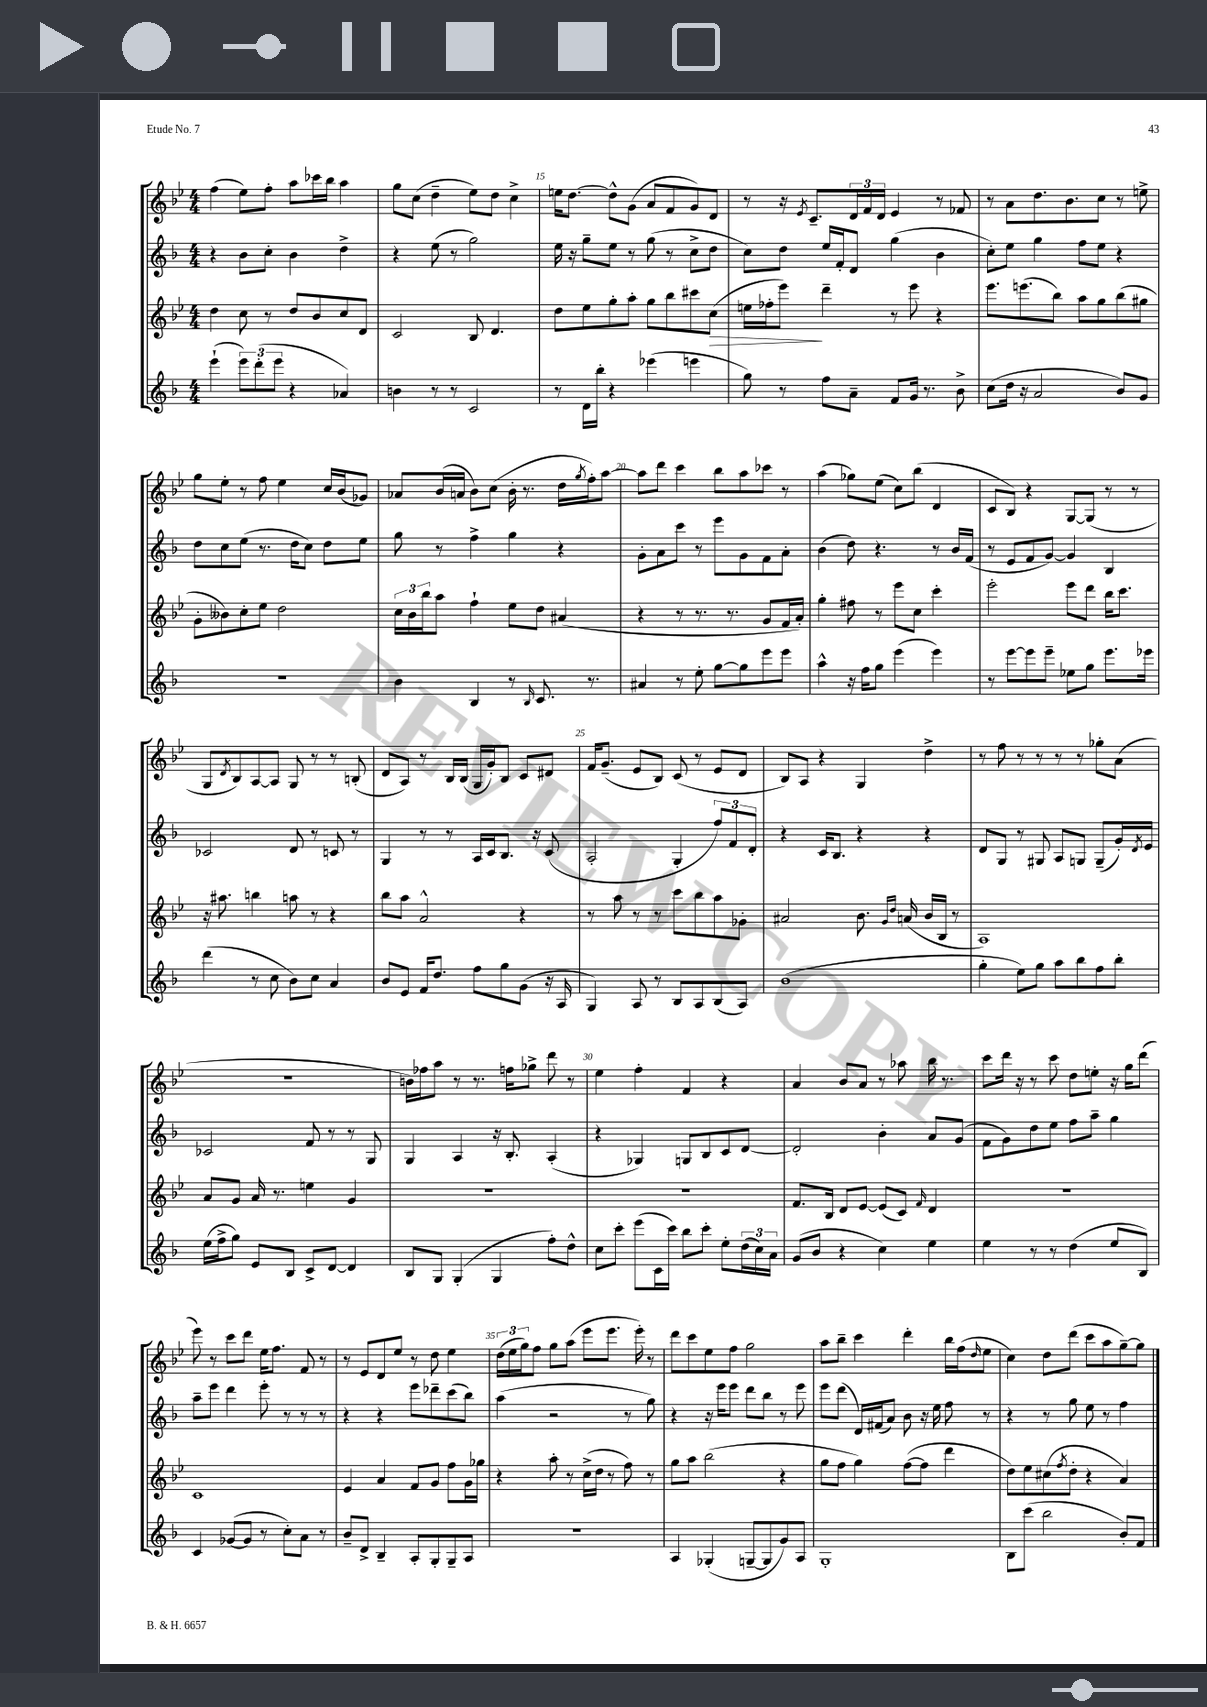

**kern	**kern	**kern	**kern
*staff4	*staff3	*staff2	*staff1
*clefG2	*clefG2	*clefG2	*clefG2
*k[b-]	*k[b-e-]	*k[b-]	*k[b-e-]
*M4/4	*M4/4	*M4/4	*M4/4
(4eee`\	4dd\	4r	(4ff\
12eee\L)	8cc\	8b-\L	8ee-\L)
(12ddd'\	.	.	.
.	8r	8cc'\J	8ff'\J
12eee\J	.	.	.
4r	8dd/L	4b-\	8aa\L
.	8b-/	.	16ccc-\L
.	.	.	16bb-\JJ
4a-/)	8cc/	4dd^\	4aa\
.	8d/J	.	.
=	=	=	=
4b\	2c/	4r	8gg\L
.	.	.	(8cc\J
8r	.	(8ee\	4dd~\
8r	.	8r	.
2c/	8B-/	2gg\)	8ee-\L)
.	4.d/	.	8dd\J
.	.	.	4cc^\
=	=	=	=
8r	8dd\L	16ee\	16ee\LK
.	.	16r	[8.dd\J
16d\LL	8ee-\	8gg~\L	.
16bb-'\JJ	.	.	.
4r	8gg'\	8ee\J	8dd^^\]L
.	8aa'\J	8r	(8g\J
(4eee-\	8gg\L	(8gg\	8a/L
.	8bb-\	8r	8f/
4eee\	8ccc#\	8cc^\L	8g/)
.	(8cc\J	8dd\J	8d/J
=	=	=	=
8gg\)	16ee\LL	8cc\L)	8r
.	16ff-'\J	.	.
8r	8eee-\J)	8dd\J	16r
.	.	.	8qe-/
.	.	.	8.c~/L
8ff\L	4ddd~\	16ee/LL	.
.	.	16f'/J	.
8a~\J	.	8d/J	24d/L
.	.	.	24f/
.	.	.	24d/JJ
8f/L	8r	(4gg\	4e-/
16g/Jk	8eee-\	.	.
8.r	.	.	.
.	4r	4b-\	8r
8b-^\	.	.	8f-/
=	=	=	=
(8cc\L	8.eee-\L	8cc'\L)	8r
16dd\Jk	.	8ee\J	8a\L
16r	(8.eee\	.	.
2a/	.	4gg\	8.dd\
.	8bb-\J)	.	.
.	.	.	8.b-\
.	8aa\L	8ff\L	.
.	8gg\	8ee\J	8cc\J
8b-/L)	(8bb-\	4r	8r
8g/J	8gg#\J	.	8ee^\
=	=	=	=
1r	8g'\L	8dd\L	8gg\L
.	8b--\)	8cc\	8ee-'\J
.	8cc'\	(8ee\J	8r
.	8ee-\J	8.r	8ff\
.	2dd\	.	4ee-\
.	.	16dd\LK	.
.	.	8cc\J)	.
.	.	8dd\L	16cc/LL
.	.	.	(16b-/J
.	.	8ee\J	8g-/J)
=	=	=	=
4b-\	24cc\LL	8gg\	8a-/L
.	24b-\	.	.
.	24bb-\J	.	.
.	8aa\J	8r	(16b-/L
.	.	.	16a/JJ
4B-/	4ff`\	4ff^\	8b-\L)
.	.	.	(8cc\J
8r	8ee-\L	4gg\	16b-'\
.	.	.	8.r
16qqB-/	.	.	.
8.c/	8dd\J	.	.
.	(4a#/	4r	16dd\LL
.	.	.	8qgg/
8.r	.	.	16ff'\J)
.	.	.	[8aa\J
=	=	=	=
4a#/	4r	8g'\L	8aa\]L
.	.	8a\	8ddd\J
8r	8r	8ccc\J	4ccc\
8ee'\	8.r	8r	.
[8gg\L	.	8eee\L	8bb-\L
.	8.r	.	.
8gg\]	.	8g\	8aa\
8eee\	8g/L	8f\	8ccc-\J
8eee\J	16f/L	8a'\J	8r
.	16a'/JJ)	.	.
=	=	=	=
4aa^^\	4gg'\	(4b-\	(4aa\
16r	8ff#\	8dd\)	8gg-\L)
16ff\LK	.	.	.
8gg\J	8r	4.r	(8ee-\J
(4eee\	8eee-\L	.	8cc\L)
.	8cc\J	.	(8bb-\J
4eee\)	4ccc'\	8r	4d/
.	.	16b-/LL	.
.	.	(16f/JJ	.
=	=	=	=
8r	2eee-'\	8r	8c/L
[8eee\L	.	8e/L	8B-/J)
8eee\]	.	8f/	4r
8eee~\J	.	[8g/J)	.
8ee-\L	8eee-\L	4g/]	[8G/L
8gg\J	8ddd\J	.	(8G/]J
8.eee\L	16bb-\LK	4B-/	8r
.	8.ccc\J	.	.
.	.	.	8r
16eee-\Jk	.	.	.
=	=	=	=
(4ddd\	16r	2c-/	8G/L
.	8.aa#\	.	.
.	.	.	8qd/
.	.	.	8B-/)
8r	4bb\	.	[8A/
8cc\	.	.	8A/]J
8b-\L)	8aa\	8d/	8G/
8cc\J	8r	8r	8r
4a/	4r	8c/	8r
.	.	8r	(8B'/
=	=	=	=
8b-/L	8bb-\L	4G/	8d/L
8e/J	8aa\J	.	8A/J)
16f/LK	2a^^/	8r	8r
8.dd/J	.	.	.
.	.	8r	16B-/LL
.	.	.	(16B-/JJ
8ff\L	.	16A/LL	16G/LL
.	.	16c/J	16g'/J)
8gg\	.	8.B-/J	8B-/J
(8g\J	4r	.	8c/L
.	.	16r	.
16r	.	(8c/	8d#/J
16A/	.	.	.
=	=	=	=
4G/)	8r	2A'/	16f/LK
.	.	.	(8.g~/J
.	8aa\	.	.
8A/	8r	.	8e-/L
8r	8r	.	8B-/J)
8B-/L	8ccc\L	4G'/	(8c/
8A/	8bb-\	.	8r
(8B-/	8aa\	12ff/L)	8e-/L
.	.	12f/	.
8A/J)	8g-'\J	.	8d/J
.	.	12d'/J	.
=	=	=	=
(1b-	2a#/	4r	8B-/L)
.	.	.	8A/J
.	.	16c/LK	4r
.	.	8.B-/J	.
.	8.b-\	4r	4G/
.	16qqg/LL	.	.
.	16qqdd/JJ	.	.
.	(16a/	.	.
.	16b-/LL	4r	4dd^\
.	16B-/JJ	.	.
.	8r	.	.
=	=	=	=
4gg'\	1A)	8d/L	8r
.	.	8G/J	8ff\
8ee\L)	.	8r	8r
8gg\J	.	8G#/	8r
8aa\L	.	8A/L	8r
8bb-\	.	8G/J	8r
8ff\	.	(8G~/L	8gg-'\L
8bb-'\J	.	16g'/L)	(8a\J
.	.	8qd/	.
.	.	16e/JJ	.
=	=	=	=
(16ee\LL	8a/L	2c-/	1r
16ff^\J	.	.	.
8gg\J)	8g/J	.	.
8e/L	16a/	.	.
.	8.r	.	.
8B-/J	.	.	.
8c^/L	4ee\	8f/	.
[8d/J	.	8r	.
4d/]	4g/	8r	.
.	.	8G/	.
=	=	=	=
8B-/L	1r	4G/	16b\LL)
.	.	.	16ff-\J
8G/J	.	.	8aa\J
(4G'/	.	4A/	8r
.	.	.	8.r
4G/	.	16r	.
.	.	8.B-'/	16ff\LK
.	.	.	8gg-^\J
8ff'\L)	.	(4A'/	8ddd\
8dd^^\J	.	.	8r
=	=	=	=
8cc\L	1r	4r	4ee-\
8ccc'\J	.	.	.
(8eee\L	.	4G-/)	4ff'\
16c\L	.	.	.
16ccc\JJ)	.	.	.
8bb-\L	.	8G/L	4f/
8ccc'\J	.	8B-/	.
8ee'\L	.	8c/	4r
(24dd\L	.	[8d/J	.
24cc\)	.	.	.
24a\JJ	.	.	.
=	=	=	=
(8g/L	8.f/L	2d'/]	4a/
8b-/J	.	.	.
.	16B-/Jk	.	.
4r	8d/L	.	8b-/L
.	[8e-/J	.	8a/J
4cc\)	(8e-/]L	4b-'\	8r
.	8c/J)	.	8aa-\
.	16qqf/	.	.
4ee\	4d/	8a/L	16bb-\
.	.	.	8.r
.	.	(8g/J	.
=	=	=	=
4ee\	1r	8f\L	8ccc\L
.	.	8g\)	16ddd\Jk
.	.	.	16r
8r	.	8dd\	8r
8r	.	8ee\J	8ccc\
(4dd\	.	8ff\L	8dd\L
.	.	8aa~\J	8ee'\J
8ee/L	.	4gg\	16r
.	.	.	16gg\LK
8B-/J)	.	.	(8ddd\J
=	=	=	=
4c/	1c	8aa~\L	8eee-\)
.	.	8eee\J	8r
([8g-/L	.	4ddd\	8ccc\L
8g-/]J	.	.	8ddd\J
8r	.	8eee'\	16ee-\LK
.	.	.	8.ff\J
8cc'\L)	.	8r	.
8a\J	.	8r	8f/
8r	.	8r	8r
=	=	=	=
8b-~/L	4e-/	4r	8r
8d^/J	.	.	8e-/L
4B-~/	4a/	4r	8d/
.	.	.	8ee-/J
8A'/L	8f/L	8eee\L	8r
8G'/	8g/J	8ddd-~\	8dd\
8G~/	8ff\L	(8ccc\	4ee-\
8A/J	16g\L	8bb-\J)	.
.	16gg-\JJ	.	.
=	=	=	=
1r	4r	(4aa\	(24dd\LL
.	.	.	24ee-\
.	.	.	24gg\J)
.	.	.	8ff\J
.	8aa'\	2r	8gg\L
.	8r	.	(8aa\J
.	(16cc^\LL	.	8eee-\L
.	16dd\JJ	.	.
.	8r	.	8.eee-\J
.	8ff\)	8r	.
.	.	.	16eee-'\)
.	8r	8gg\)	8r
=	=	=	=
4A/	8gg\L	4r	8ddd\L
.	8aa\J	.	8ccc\
(4G-'/	(2bb-\	16r	8ee-\
.	.	16eee\LK	.
.	.	8eee\J	8ff\J
[8G~/L	.	8ddd\L	2gg\
8G/]	.	8bb-\J	.
8g/)	4r	8r	.
8A/J	.	8eee\	.
=	=	=	=
1G'	8gg\L	8eee\L	8aa\L
.	8ff\J	(8ddd\J	8bb-~\J
.	4gg\)	16d/LL)	4ccc\
.	.	(16f#/J	.
.	.	8a/J)	.
.	([8ff\L	8b-\	4ddd'\
.	8ff\]J	16r	.
.	.	16ee\	.
.	4ddd\	8ff\	16bb-\LL
.	.	.	(16ff\J
.	.	.	16qqdd/
.	.	8r	8ee-\J
=	=	=	=
8B-\L	8dd\L)	4r	4cc\)
(8ccc\J	8ee-\	.	.
2bb-\	(8cc#\	8r	8dd\L
.	8qff/	.	.
.	8dd'\J	8gg\	(8ddd\J
.	4r	8ee\	8ccc\L
.	.	8r	8aa\
8b-'/L)	4a/)	4ff\	[8gg~\)
8f/J	.	.	8gg\]J
==	==	==	==
*-	*-	*-	*-
